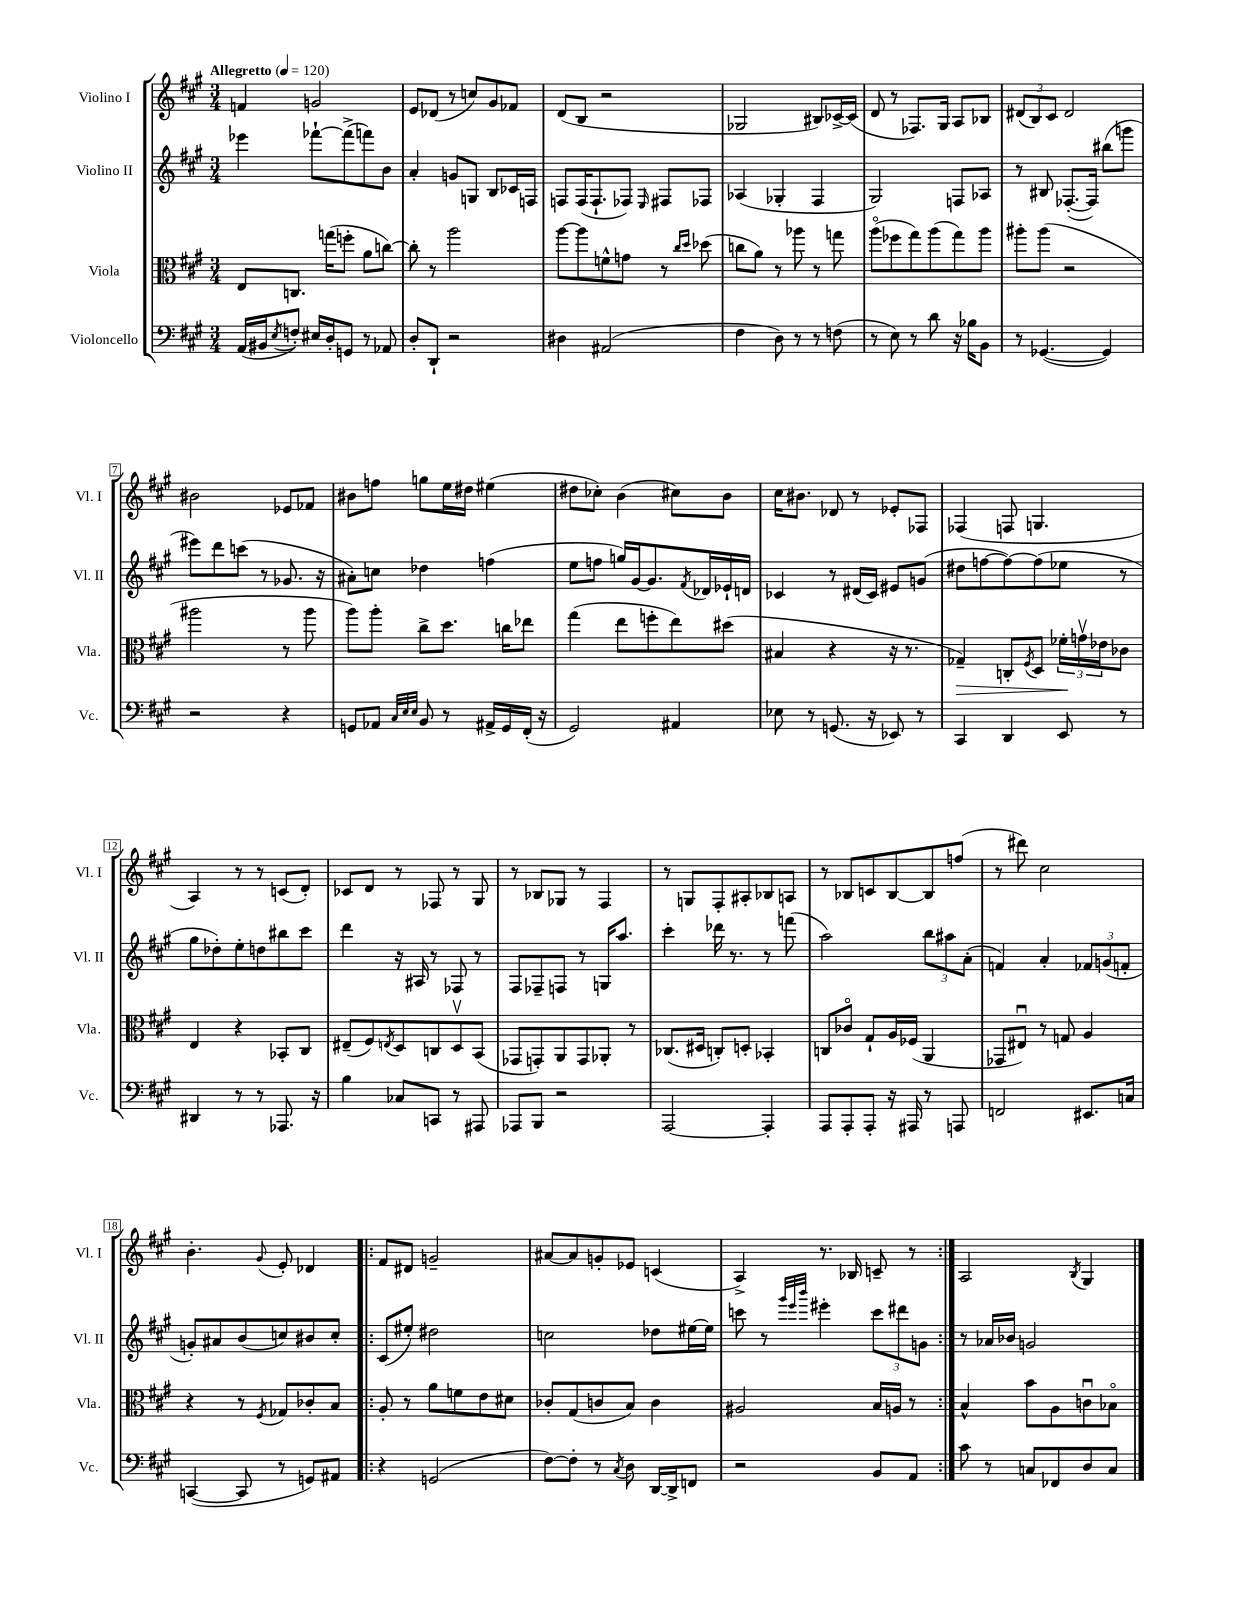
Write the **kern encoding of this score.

**kern	**kern	**kern	**kern
*staff4	*staff3	*staff2	*staff1
*clefF4	*clefC3	*clefG2	*clefG2
*k[f#c#g#]	*k[f#c#g#]	*k[f#c#g#]	*k[f#c#g#]
*M3/4	*M3/4	*M3/4	*M3/4
*MM120	*MM120	*MM120	*MM120
(16AA/LL	8E/L	4eee-\	4f/
16BB#/J	.	.	.
8qE/	.	.	.
8F'/J)	8.C/J	.	.
16E#/LL	.	[8fff-`\L	2g/
16D'/J	(16gg\LK	.	.
8GG/J	8ff'\J	(8fff-^\]	.
8r	8a\L	8fff\)	.
8AA-/	[8cc\J)	8b\J	.
=	=	=	=
8D'/L	8cc'\]	4a'/	8e/L
8DD`/J	8r	.	(8d-/J
2r	2aa\	8g/L	8r
.	.	8G/J	8cc/L)
.	.	8B/L	8g#/
.	.	16c-/L	8f-/J
.	.	16F/JJ	.
=	=	=	=
4D#\	[8aa\L	8F/L	(8d/L
.	8aa\]	(16F/K	8B/J
.	.	8.F`/	.
(2AA#/	8f^^\	.	2r
.	8g\J	8F-/J)	.
.	.	16qqE/	.
.	8r	8F#/L	.
.	16qqcc#/LL	.	.
.	16qqdd/JJ	.	.
.	(8dd-\	8F-/J	.
=	=	=	=
4F#\	8cc\L	(4A-/	2G-/
.	8a\J)	.	.
8D\)	8r	4G-'/	.
8r	8aa-\	.	.
8r	8r	4F#/	8B#/L)
(8F\	8gg\	.	[16c-^/L
.	.	.	(16c-/]JJ
=	=	=	=
8r	(8aao\L	2G#/)	8d/
8E\)	8ff-\	.	8r
8r	8gg#\)	.	8.F-/L)
8d\	(8aa\	.	.
.	.	.	16G#/Jk
16r	8gg#\)	8F/L	8A/L
16B-\LK	.	.	.
8BB\J	8aa\J	8A-/J	8B-/J
=	=	=	=
8r	8aa#'\L	8r	(12d#/L
.	.	.	12B/)
([4.GG-/	(8aa#\J	8B#/	.
.	.	.	12c#/J
.	2r	([8.F-'/L	2d#/
.	.	16F-/]Jk)	.
4GG-/])	.	(8bb#\L	.
.	.	8ggg\J	.
=	=	=	=
2r	2aa#\	8eee#\L)	2b#\
.	.	8ddd\	.
.	.	(8ccc\J	.
.	.	8r	.
4r	8r	8.g-/	8e-/L
.	8aa#\	.	8f-/J
.	.	16r	.
=	=	=	=
8GG/L	8aa\L)	8a#'\L)	8b#\L
8AA-/J	8aa'\J	8cc\J	8ff\J
32qqC#/LLL	.	.	.
32qqE/	.	.	.
32qqE/JJJ	.	.	.
8BB/	8cc#^\L	4dd-\	8gg\L
8r	8.dd\J	.	16ee\L
.	.	.	16dd#\JJ
16AA#^/LL	.	(4ff\	(4ee#\
16GG/	16cc\LK	.	.
(16FF#'/JJ	8ee-\J	.	.
16r	.	.	.
=	=	=	=
2GG#/)	(4gg#\	8ee\L	8dd#\L
.	.	8ff\J	8cc-'\J)
.	8ee\L	16gg/LL)	(4b\
.	.	[16g#/J	.
.	8ff'\	8.g#/]	.
4AA#/	8ee\)	.	8cc#\L)
.	.	8qf#/	.
.	.	16d-/L	.
.	(8dd#\J	16e-`/	8b\J
.	.	16d/JJ	.
=	=	=	=
8E-\	4B#/	4c-/	16cc#\LK
.	.	.	8.b#\J
8r	.	.	.
(8.GG/	4r	8r	8d-/
.	.	(16d#/LL	8r
16r	.	16c-/JJ)	.
8EE-/)	16r	8e#/L	8e-'/L
.	8.r	.	.
8r	.	(8g/J	8F-/J
=	=	=	=
4CC#/	4G-~/)	8dd#\L	(4F-/
.	.	[8ff\	.
4DD/	8C'/L	8ff\_)	8F/
.	8qF#/	.	.
.	8D/J	(8ff\]	4.G/
8EE/	24f-'\LL	8ee-\J	.
.	24gv\	.	.
.	24e-\J	.	.
8r	8c-\J	8r	.
=	=	=	=
4DD#/	4E/	8gg#\L	4A/)
.	.	8dd-'\)	.
8r	4r	8ee'\	8r
8r	.	8dd\	8r
8.AAA-/	8BB-'/L	8bb#\	(8c/L
.	8C#/J	8ccc#\J	8d'/J)
16r	.	.	.
=	=	=	=
4B\	(8E#~/L	4ddd\	8c-/L
.	8F#/)	.	8d/J
.	8qE/	.	.
8C-/L	8D/	16r	8r
.	.	16A#/	.
8CC/J	8C/	8r	8F-/
8r	8Dv/	8F-/	8r
8AAA#/	(8BB/J	8r	8G#/
=	=	=	=
8AAA-/L	8GG-/L	8F#/L	8r
8BBB/J	8GG'/)	8F-~/	8B-/L
2r	8AA/	8F/J	8G-/J
.	8GG/	8r	8r
.	8AA-'/J	16G/LK	4F#/
.	.	8.aa/J	.
.	8r	.	.
=	=	=	=
[2AAA/	(8.C-/L	4ccc#'\	8r
.	.	.	8G/L
.	16D#/Jk	.	.
.	8C'/L)	16ddd-\	8F#'/
.	.	8.r	.
.	8D'/J	.	8A#'/
4AAA'/]	4BB-'/	8r	8B-/
.	.	(8fff\	8A/J
=	=	=	=
8AAA/L	8C/L	2aa\)	8r
8AAA'/	8c-o/J	.	8B-/L
8AAA'/J	8G#`/L	.	8c/
16r	16A/L	.	[8B-/
16AAA#/	(16F-/JJ	.	.
8r	4AA/	12bb\L	8B-/]
.	.	12aa#\	.
8AAA/	.	.	(8ff/J
.	.	(12a'\J	.
=	=	=	=
2FF/	8GG-/L	4f/)	8r
.	8E#u/J)	.	8ddd#\)
.	8r	4a'/	2cc#\
.	8G/	.	.
8.EE#/L	4A/	12f-/L	.
.	.	(12g/	.
.	.	12f'/J	.
16C/Jk	.	.	.
=	=	=	=
([4CC/	4r	8g'/L)	4.b'\
.	.	8a#/	.
8CC/]	8r	(8b/	.
.	8qF#/	.	8qqg#/
8r	8G-/L	8cc/)	8e'/
8GG/L)	8c-'/	8b#/	4d-/
8AA#/J	8B/J	8cc'/J	.
=!|:	=!|:	=!|:	=!|:
4r	8A'/	(8c#/L	8f#/L
.	8r	8ee#'/J)	8d#/J
(2GG/	8a\L	2dd#\	2g~/
.	8f\	.	.
.	8e\	.	.
.	8d#\J	.	.
=	=	=	=
[8F#\L)	8c-'/L	2cc\	[8a#/L
8F#'\]J	(8G#/	.	8a#/]
8r	8c/	.	8g'/
8qC#/	.	.	.
8D\	8B/J)	.	8e-/J
[16DD/LL	4c\	8dd-\L	(4c/
16DD^/]J	.	.	.
8FF/J	.	[16ee#\L	.
.	.	16ee#\]JJ	.
=	=	=	=
2r	2A#/	8ccc\	4A^/)
.	.	8r	.
.	.	32qqggg#/LLL	.
.	.	32qqeee/	.
.	.	32qqbbb/JJJ	.
.	.	4eee#'\	8.r
.	.	.	16B-/
8BB/L	16B/LL	12ccc\L	8c~/
.	16A/JJ	.	.
.	.	12ddd#\	.
8AA/J	8r	.	8r
.	.	12g\J	.
=:|!	=:|!	=:|!	=:|!
8c#\	4B^^/	8r	2A/
8r	.	16a-/LL	.
.	.	16b-/JJ	.
8C/L	8b\L	2g/	.
8FF-/	8A\	.	.
.	.	.	8qB/
8D/	8cu\	.	4G#/
8C/J	8B-o\J	.	.
==	==	==	==
*-	*-	*-	*-
